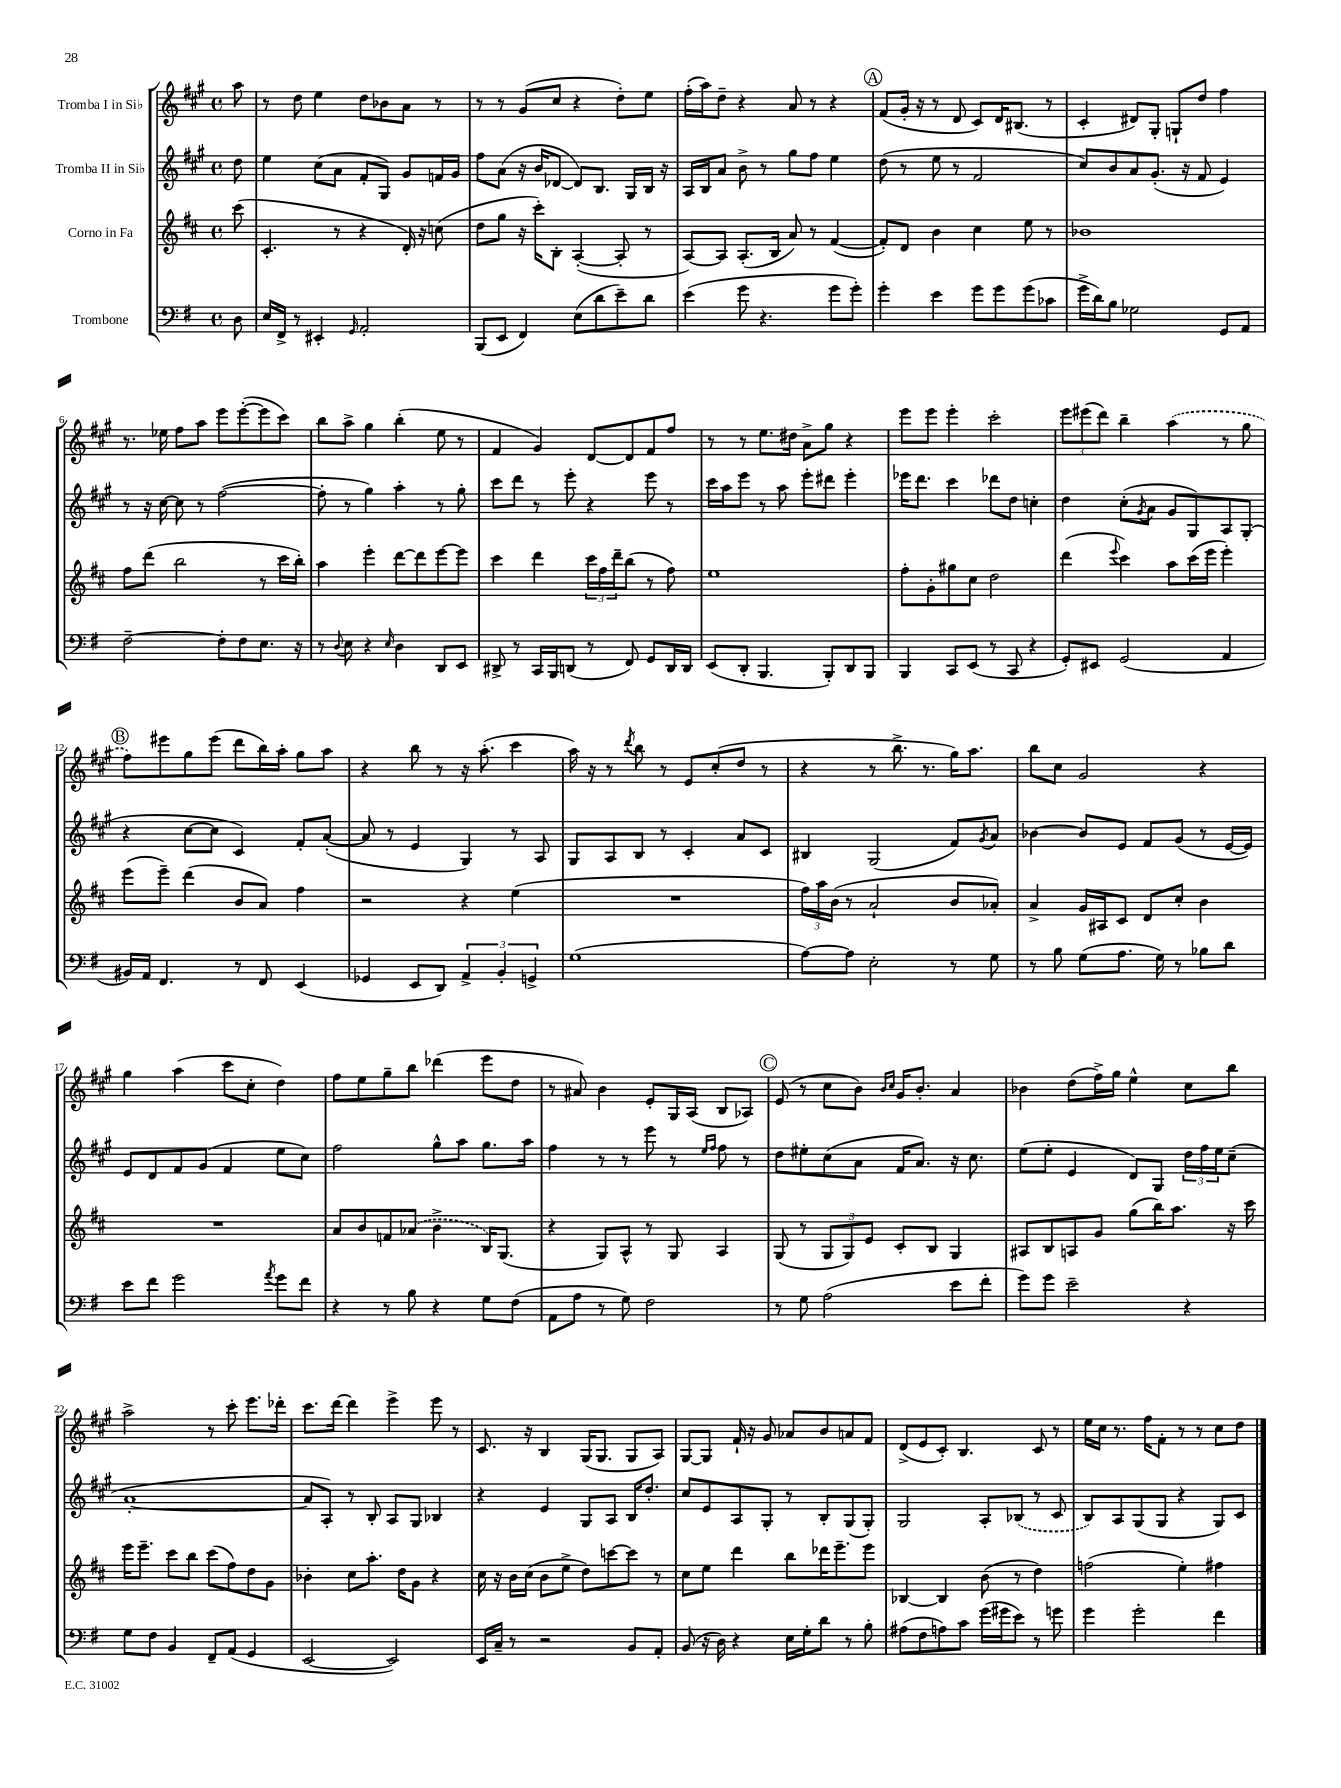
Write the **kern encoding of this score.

**kern	**kern	**kern	**kern
*part4	*part3	*part2	*part1
*staff4	*staff3	*staff2	*staff1
*I"Trombone	*I"Corno in Fa	*I"Tromba II in Si♭	*I"Tromba I in Si♭
*clefF4	*clefG2	*clefG2	*clefG2
*k[f#]	*k[f#c#]	*k[f#c#g#]	*k[f#c#g#]
*M4/4	*M4/4	*M4/4	*M4/4
*met(c)	*met(c)	*met(c)	*met(c)
=	=	=	=
8D\	(8ccc#\	8dd\	8aa\
=1	=1	=1	=1
16E/LL	4.c#'/	4ee\	8r
16FF#^/JJ	.	.	.
8r	.	.	8dd\
4EE#X'/	.	(8cc#\L	4ee\
.	8r	8a\J	.
16qqGG/	.	.	.
2AA'/	4r	8f#'/L	8dd\L
.	.	8G#/J)	8b-X\
.	16d'/)	8g#/L	8a\J
.	16r	.	.
.	(8ccn\	16fn/L	8r
.	.	16g#/JJ	.
=2	=2	=2	=2
(8BBB/L	8dd\L	8ff#\L	8r
8EE/J	8gg\J	(8a\J	8r
4FF#/)	16r	16r	(8g#/L
.	16ccc#'\KL)	16b/KL	.
.	8B'\J	[8d-X/J	8cc#/J
(8E\L	([4A'/	8d-/L])	4r
8d\	.	8.B/J	.
8e~\)	8A'/]	.	8dd'\L)
.	.	16G#/LL	.
8d\J	8r	16B/JJ	8ee\J
.	.	16r	.
=3	=3	=3	=3
(4e\	[8A/L)	16A/LL	(16ff#'\LL
.	.	16B/J	16aa\J)
.	8A/J]	8a/J	8dd~\J
8g\	(8.A'/L	8b^\	4r
4.r	.	8r	.
.	16B/Jk	.	.
.	8a/)	8gg#\L	8a/
.	8r	8ff#\J	8r
8g\L	([4f#/	4ee\	4r
8g'\J)	.	.	.
!!LO:REH:place=s1:t=A
=4	=4	=4	=4
4g'\	8f#'/L])	(8dd\	(8f#/L
.	8d/J	8r	16g#'/Jk
.	.	.	16r
4e\	4b\	8ee\	8r
.	.	8r	8d/
8g\L	4cc#\	2f#/	8c#/L)
8g\	.	.	16d/K
.	.	.	(8.B#X/J
(8g\	8ee\	.	.
8c-X\J	8r	.	8r
=5	=5	=5	=5
16g^\LL	1b-X	8cc#/L)	4c#'/
16d\J)	.	.	.
8B\J	.	8b/	.
2G-X\	.	8a/	8d#X/L)
.	.	(8.g#'/J	8G#'/J
.	.	.	8Gn`/L
.	.	16r	.
.	.	8f#/	8dd/J
8GG/L	.	4e/)	4ff#\
8AA/J	.	.	.
!!LO:LB:g=z
=6	=6	=6	=6
[2F#~\	8ff#\L	8r	8.r
.	(8ddd\J	16r	.
.	.	[16cc#\	16ee-X\
.	2bb\	8cc#\]	8ff#\L
.	.	8r	8aa\J
8F#'\L]	.	([2ff#\	8eee\L
8F#\	.	.	([8eee'\
8.E\J	8r	.	8eee\]
.	16ccc#\LL	.	8ccc#\J)
16r	16bb'\JJ)	.	.
=7	=7	=7	=7
8r	4aa\	8ff#'\]	8bb\L
8qqD/	.	.	.
8E\	.	8r	8aa^\J
4r	4eee'\	4gg#\)	4gg#\
16qqE/	.	.	.
4D\	[8ddd\L	4aa'\	(4bb'\
.	8ddd\]	.	.
8DD/L	[8eee\	8r	8ee\
8EE/J	8eee\J]	8gg#'\	8r
=8	=8	=8	=8
8DD#X^/	4ccc#\	8ccc#\L	4f#/
8r	.	8ddd\J	.
16CC/LL	4ddd\	8r	4g#/)
16BBB/J	.	.	.
(8DDn/J	.	8eee'\	.
8r	24ccc#\LL	4r	[8d/L
.	24ff#\	.	.
.	24ddd~\J	.	.
8FF#/)	(8bb\J	.	8d/]
8GG/L	8r	8eee\	8f#/
16DD/L	8ff#\)	8r	8ff#/J
16DD/JJ	.	.	.
=9	=9	=9	=9
(8EE/L	1ee	16ccc#\LL	8r
.	.	16aa\J	.
8DD'/J	.	8eee\J	8r
4.BBB/	.	8r	8.ee\L
.	.	8aa\	.
.	.	.	16dd#X\Jk
.	.	8eee'\L	8a^\L
8BBB'/L)	.	8ddd#X\J	8gg#\J
8DD/	.	4eee'\	4r
8BBB/J	.	.	.
=10	=10	=10	=10
4BBB/	8ff#'\L	16eee-X\KL	8eee\L
.	.	8.ddd\J	.
.	8g'\	.	8eee\J
8CC/L	8gg#X\	4ccc#\	4eee'\
(8EE/J	8cc#\J	.	.
8r	2dd\	8ddd-X\L	2ccc#'\
8CC/	.	8dd\J	.
4r	.	4ccn'\	.
=11	=11	=11	=11
8GG'/L)	(4ddd\	4dd\	12eee\L
.	.	.	(12eee#X\
8EE#X/J	.	.	.
.	.	.	12ddd\J)
.	8qqeee/	.	.
(2GG/	4ccc#\)	(8cc#'\L	4bb~\
.	.	8qg#/	.
.	.	8a\J	.
.	8aa\L	8g#/L	(4aa\
.	(16ccc#\L	8G#/)	.
.	16eee\JJ	.	.
4AA/	4eee'\)	8A/	8r
.	.	(8G#'/J	8gg#\
!!LO:LB:g=z
!!LO:REH:place=s1:t=B
=12	=12	=12	=12
16BB#X/LL)	(8eee\L	4r	8ff#\L)
16AA/JJ	.	.	.
4.FF#/	8eee~\J)	.	8eee#X\
.	(4ddd\	[8cc#\L	8gg#\
.	.	8cc#\J]	(8eee#\J
8r	8b/L	4c#/)	8ddd\L
8FF#/	8a/J)	.	16bb\L)
.	.	.	16aa'\JJ
(4EE/	4ff#\	8f#'/L	8gg#\L
.	.	([8a'/J	8aa\J
=13	=13	=13	=13
4GG-X/	2r	8a/]	4r
.	.	8r	.
8EE/L	.	4e/	8bb\
8DD/J)	.	.	8r
6AA^/	4r	4G#/)	16r
.	.	.	(8.aa'\
6BB'/	.	.	.
.	(4ee\	8r	4ccc#\
6GGn^/	.	.	.
.	.	8A/	.
=14	=14	=14	=14
(1G	1r	8G#/L	16aa\)
.	.	.	16r
.	.	8A/	8r
.	.	.	8qddd/
.	.	8B/J	8bb\
.	.	8r	8r
.	.	4c#'/	8e/L
.	.	.	(8cc#'/
.	.	8a/L	8dd/J
.	.	8c#/J	8r
=15	=15	=15	=15
[8A\L)	24ff#\LL)	4B#X/	4r
.	24aa\	.	.
.	(24b\JJ	.	.
8A\J]	8r	.	.
2E'\	2a`/	(2G#/	8r
.	.	.	8.bb^\
.	.	.	8.r
8r	8b/L	8f#/L)	16gg#\KL)
.	.	.	8.aa\J
.	.	8qg#/	.
8G\	8a-X'/J)	8a/J	.
=16	=16	=16	=16
8r	4a^/	[4b-X\	8bb\L
8B\	.	.	8cc#\J
(8G\L	16g/LL	8b-/L]	2g#/
.	16A#X/J	.	.
8.A\J	8c#/J	8e/J	.
.	8d/L	8f#/L	.
16G\)	.	.	.
8r	8cc#'/J	(8g#/J	.
8B-X\L	4b\	8r	4r
8d\J	.	[16e/LL	.
.	.	16e/JJ])	.
!!LO:LB:g=z
=17	=17	=17	=17
8e\L	1r	8e/L	4gg#\
8f#\J	.	8d/	.
2g\	.	8f#/	(4aa\
.	.	(8g#/J	.
.	.	4f#/	8ccc#\L
.	.	.	8cc#'\J
8qa/	.	.	.
8g\L	.	8ee\L	4dd\)
8f#\J	.	8cc#\J)	.
=18	=18	=18	=18
4r	8a/L	2ff#\	8ff#\L
.	8b/	.	8ee\
8r	8fn/	.	8gg#~\
8B\	(8a-X/J	.	8bb\J
4r	4b^\	8gg#^^\L	(4ddd-X\
.	.	8aa\J	.
8G\L	16B/KL)	8.gg#\L	8eee\L
.	(8.G/J	.	.
(8F#\J	.	.	8dd\J
.	.	16aa\Jk	.
=19	=19	=19	=19
8AA\L	4r	4ff#\	8r
8A\J	.	.	8a#X/)
8r	8G/L)	8r	4b\
8G\)	8A^^/J	8r	.
2F#\	8r	8eee\	8e'/L
.	8G/	8r	16G#/L
.	.	.	(16A/JJ
.	.	16qqee/LL	.
.	.	16qqff#/JJ	.
.	4A/	8ff#\	8B/L
.	.	8r	8A-X/J)
!!LO:REH:place=s1:t=C
=20	=20	=20	=20
8r	(8G/	8dd\L	(8e/
8G\	8r	8ee#X'\	8r
(2A\	12G/L	(8cc#\	8cc#\L
.	12G/)	.	.
.	.	8a\J	8b\J)
.	12e/J	.	.
.	.	.	16qqb/LL
.	.	.	16qqcc#/JJ
.	8c#'/L	16f#/KL	16g#/KL
.	.	8.a/J)	8.b'/J
.	8B/J	.	.
8e\L	4G/	16r	4a/
.	.	8.cc#\	.
8f#'\J	.	.	.
=21	=21	=21	=21
8g\L)	8A#X/L	(8ee\L	4b-X\
8g\J	8B/	8ee'\J	.
2e~\	8An/	4e/	(8dd\L
.	8g/J	.	16ff#^\L)
.	.	.	16gg#\JJ
.	(8gg\L	8d/L)	4ee^^\
.	16bb\K)	8G#/J	.
.	8.aa\J	.	.
4r	.	24dd\LL	8cc#\L
.	.	24ff#\	.
.	.	24ee\J	.
.	16r	(8cc#~\J	8bb\J
.	16ccc#\	.	.
!!LO:LB:g=z
=22	=22	=22	=22
8G\L	16eee\KL	[1a'	2aa^\
.	8.eee~\J	.	.
8F#\J	.	.	.
4BB/	8ccc#\L	.	.
.	8bb\J	.	.
8FF#~/L	(8ccc#\L	.	8r
(8AA/J	8ff#\)	.	8ccc#'\
4GG/	8dd\	.	8.eee\L
.	8g\J	.	.
.	.	.	16ddd-X'\Jk
=23	=23	=23	=23
[2EE/	4b-X'\	8a/L]	8.ccc#\L
.	.	8A'/J)	.
.	.	.	[16ddd\Jk
.	8cc#\L	8r	4ddd\]
.	8.aa'\J	8B'/	.
2EE/])	.	8A/L	4eee^\
.	16dd\KL	.	.
.	8g\J	8G#/J	.
.	4r	4B-X/	8eee\
.	.	.	8r
=24	=24	=24	=24
16EE/LL	16cc#\	4r	8.c#/
16C~/JJ	16r	.	.
8r	16b\LL	.	.
.	(16cc#\JJ	.	16r
2r	8b\L	4e/	4B/
.	8ee^\J	.	.
.	8dd\L)	8G#/L	(16G#/KL
.	.	.	8.G#/J
.	[8cccn\	8A/J	.
8BB/L	8ccc\J]	16B/KL	8G#/L
.	.	8.dd'/J	.
8AA'/J	8r	.	8A/J)
=25	=25	=25	=25
(8BB/	8cc#\L	8cc#/L	[8G#/L
16r	8ee\J	8e/	8G#/J]
16D\)	.	.	.
4r	4ddd\	8A/	16f#`/
.	.	.	16r
.	.	8G#'/J	8g#/
16E\LL	8bb\L	8r	8a-X/L
16G'\J	.	.	.
8d\J	16ddd-X\K	8B'/L	8b/
.	8.eee~\	.	.
8r	.	(8G#/	8an/
8B'\	8eee\J	8G#'/J)	8f#/J
=26	=26	=26	=26
(8A#X\L	[4B-X/	2G#/	(8d^/L
8F#\	.	.	8e/
8An\)	4B-/]	.	8c#'/J)
8c\J	.	.	4.B/
(16g\LL	(8b\	8A'/L	.
16g#X\J	.	.	.
8e\J)	8r	(8B-X/J	.
8r	4dd\)	8r	8c#/
8gn\	.	8c#/	8r
=27	=27	=27	=27
4g\	(2ffn\	8B/L)	16ee\LL
.	.	.	16cc#\JJ
.	.	8A/	8.r
2g'\	.	(8G#/	.
.	.	.	16ff#\KL
.	.	8G#/J	8f#'\J
.	4ee'\)	4r	8r
.	.	.	8r
4f#\	4ff#X\	8G#/L)	8cc#\L
.	.	8c#/J	8dd\J
==	==	==	==
*-	*-	*-	*-
